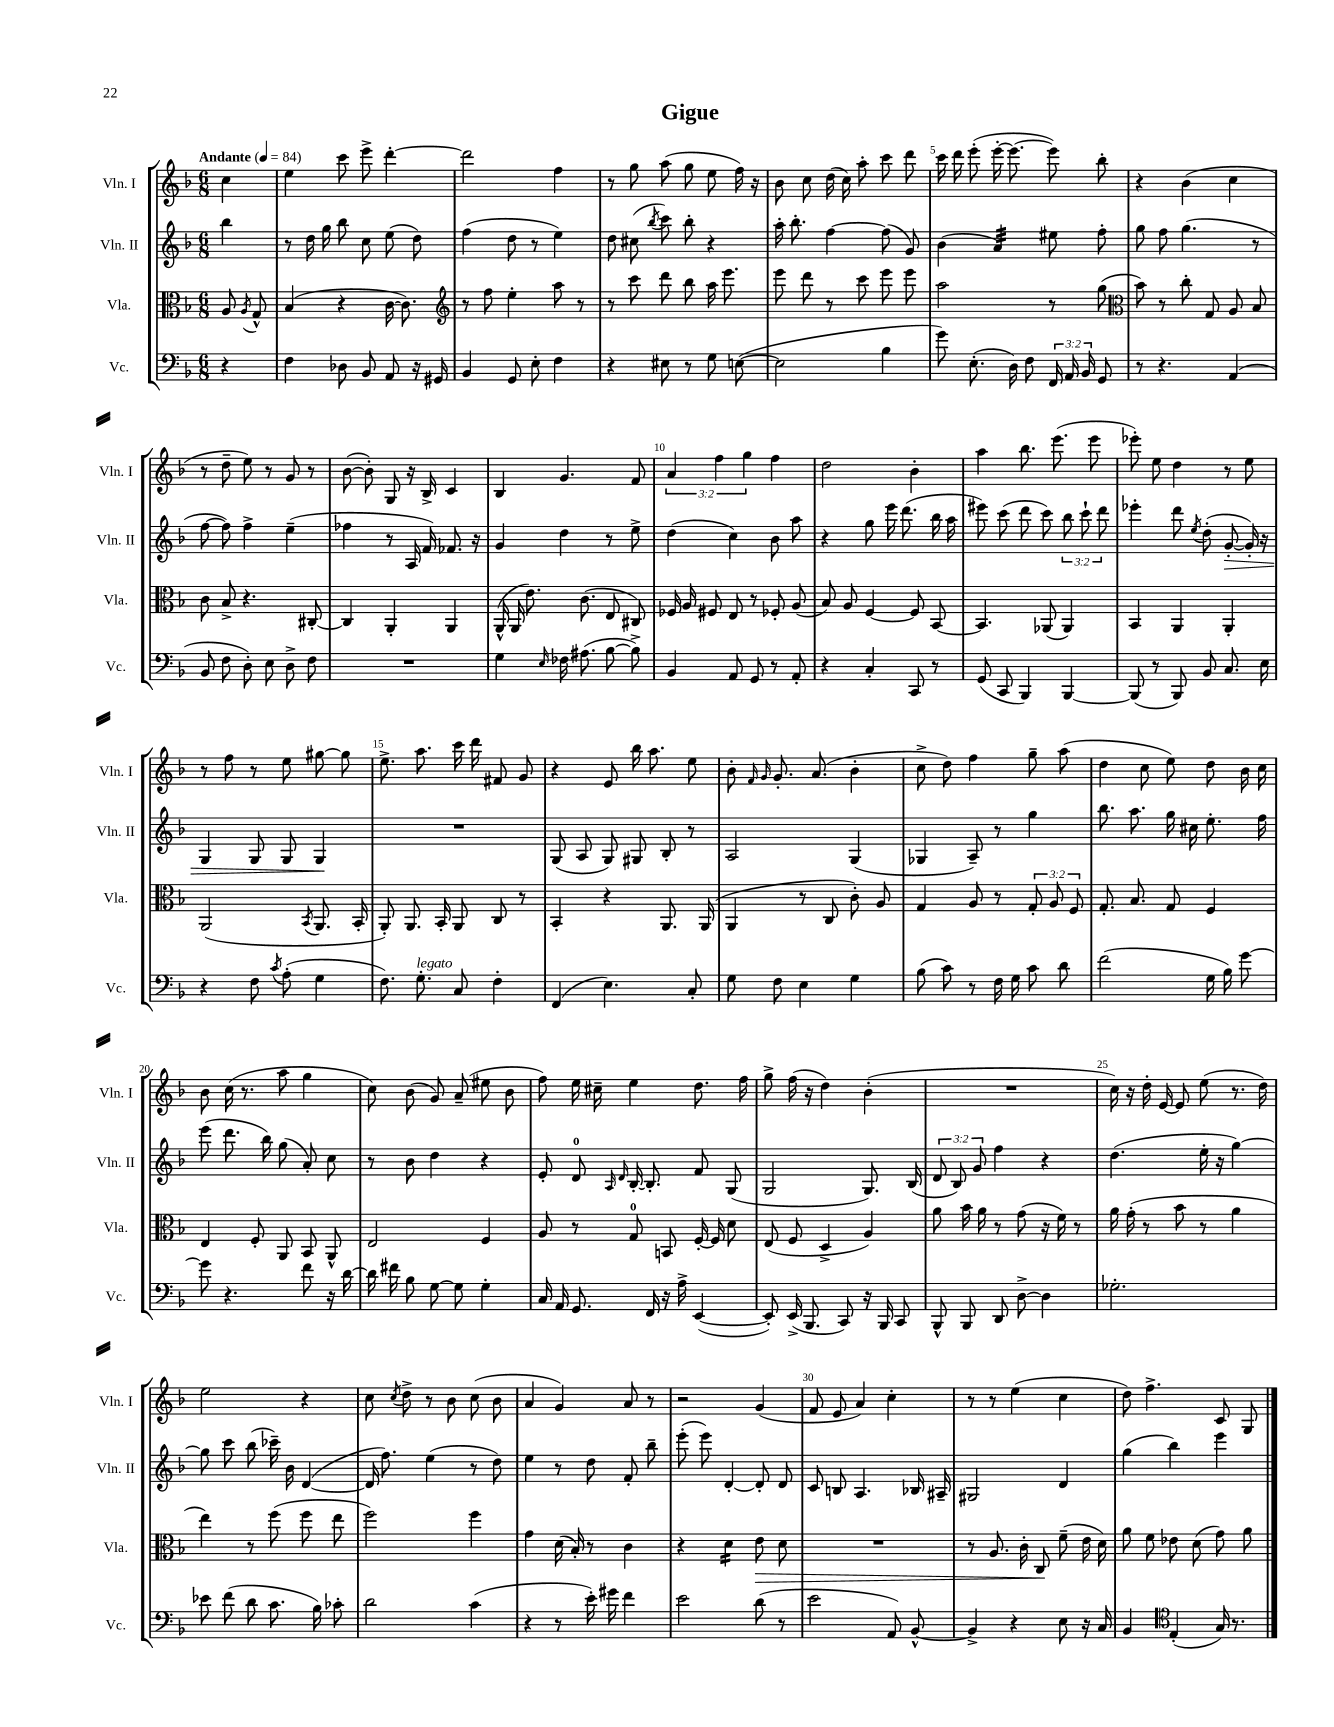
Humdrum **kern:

**kern	**kern	**kern	**kern
*staff4	*staff3	*staff2	*staff1
*clefF4	*clefC3	*clefG2	*clefG2
*k[b-]	*k[b-]	*k[b-]	*k[b-]
*M6/8	*M6/8	*M6/8	*M6/8
*MM84	*MM84	*MM84	*MM84
4r	8A	4bb-	4cc
.	8qA	.	.
.	8G^^	.	.
=	=	=	=
4F	(4B-	8r	4ee
.	.	16dd	.
.	.	16gg	.
8D-	4r	8bb-	8ccc
8BB-	.	8cc	8eee^
8AA	[16c	(8ee	[4ddd'
.	8.c])	.	.
16r	.	8dd)	.
16GG#	.	.	.
=	=	=	=
*	*clefG2	*	*
4BB-	8r	(4ff	2ddd]
.	8ff	.	.
8GG	4ee'	8dd	.
8E'	.	8r	.
4F	8aa	4ee)	4ff
.	8r	.	.
=	=	=	=
4r	8r	8dd	8r
.	8ccc	(8cc#	8gg
.	.	8qbb-	.
8E#	8ddd	8ccc)	(8aa
8r	8bb-	8bb-'	8gg
8G	16aa	4r	8ee
.	8.eee	.	.
([8E	.	.	16ff)
.	.	.	16r
=	=	=	=
2E]	8eee	16aa'	8b-
.	.	8.bb-'	.
.	8ddd	.	8cc
.	8r	[4ff	(16dd
.	.	.	16cc)
.	8ccc	.	8aa'
4B-	8eee	(8ff]	8ccc
.	8eee	8g)	8ddd
=	=	=	=
8g)	2aa	(4b-	16ccc
.	.	.	16ddd
(8.E'	.	.	(8eee'
.	.	4a)	[16eee'
16D)	.	.	8.eee_
8F	.	.	.
24FF	8r	8ee#	8eee])
24AA	.	.	.
24BB-	.	.	.
8GG	(8gg	8ff'	8bb-'
=	=	=	=
*	*clefC3	*	*
8r	8b-)	8gg	4r
4.r	8r	8ff	.
.	8cc'	(4.gg	(4b-
.	8G	.	.
(4AA	8A	.	4cc
.	8B-	8r	.
=	=	=	=
8BB-	8c	[8ff	8r
8F	8B-^	8ff])	8dd~
8D')	4.r	4ff^	8ee)
8E	.	.	8r
8D^	.	(4ee~	8g
8F	[8C#'	.	8r
=	=	=	=
2.r	4C#]	4ff-	([8b-
.	.	.	8b-'])
.	4AA'	8r	8G
.	.	16A	16r
.	.	16f)	16B-^
.	4AA	8.f-	4c
.	.	16r	.
=	=	=	=
4G	(16AA^^	4g	4B-
.	16AA	.	.
.	8.e)	.	.
16qqE	.	.	.
16F-	.	4dd	4.g
(8.A#	(8.c	.	.
[8B-	8E	8r	.
8B-^])	8C#)	8ee^	8f
=	=	=	=
4BB-	16F-	(4dd	6a
.	16A	.	.
.	8F#	.	.
.	.	.	6ff
8AA	8E	4cc)	.
.	.	.	6gg
8GG	8r	.	.
8r	8F-'	8b-	4ff
8AA'	(8A	8aa	.
=	=	=	=
4r	8B-)	4r	2dd
.	8A	.	.
4C'	[4F	8gg	.
.	.	16eee	.
.	.	(8.ddd	.
8CC	8F]	.	4b-'
8r	[8BB-	16bb-	.
.	.	16aa	.
=	=	=	=
(8GG	4.BB-]	8eee#)	4aa
8CC	.	(8ccc	.
4BBB-)	.	8ddd	8.bb-
.	(8AA-	8ccc)	.
.	.	.	(8.eee
[4BBB-	4AA-)	12bb-	.
.	.	12ccc`	.
.	.	.	8eee
.	.	12ddd	.
=	=	=	=
(8BBB-]	4BB-	4eee-'	8eee-')
8r	.	.	8ee
8BBB-)	4AA	8ddd	4dd
.	.	8qee	.
8BB-	.	(8dd'	.
8.C	4AA'	[8g'	8r
.	.	16g'])	8ee
16E	.	16r	.
=	=	=	=
4r	(2AA	4G	8r
.	.	.	8ff
8F	.	8G	8r
8qc	.	.	.
(8A'	.	8G	8ee
.	8qBB-	.	.
4G	8.AA	4G	[8gg#
.	.	.	8gg#]
.	16BB-'	.	.
=	=	=	=
8.F)	8AA')	2.r	8.ee^
.	8.AA	.	.
8.G'	.	.	8.aa
.	16BB-'	.	.
8C	8AA	.	16ccc
.	.	.	16ddd
4F'	8C	.	8f#
.	8r	.	8g
=	=	=	=
(4FF	4BB-'	(8G	4r
.	.	8A	.
4.E)	4r	8G)	8e
.	.	8G#	16bb-
.	.	.	8.aa
.	8.AA	8B-'	.
8C'	.	8r	8ee
.	(16AA	.	.
=	=	=	=
8G	4AA	2A	8b-'
.	.	.	16qqf
.	.	.	16qqg
8F	.	.	8.g'
4E	8r	.	.
.	.	.	(8.a
.	8C	.	.
4G	8c')	(4G	4b-'
.	8A	.	.
=	=	=	=
(8B-	4G	4G-	8cc^
8c)	.	.	8dd)
8r	8A	8A~)	4ff
16F	8r	8r	.
16G	.	.	.
8c	12G'	4gg	8gg~
.	12A	.	.
8d	.	.	(8aa
.	12F	.	.
=	=	=	=
(2f	8.G'	8.bb-	4dd
.	8.B-	8.aa	.
.	.	.	8cc
.	8G	16gg	8ee)
.	.	16cc#	.
16G	4F	8.ee'	8dd
16B-)	.	.	.
[8g	.	.	16b-
.	.	16ff	16cc
=	=	=	=
8g]	4E	(8eee	8b-
4.r	.	8.ddd	(16cc
.	.	.	8.r
.	8F'	.	.
.	.	16bb-)	.
.	8AA	(8gg	8aa
8f	8BB-	8a')	4gg
16r	8AA^^	8cc	.
[16d	.	.	.
=	=	=	=
16d]	2E	8r	8cc)
16f#	.	.	.
8B-	.	8b-	(8b-
[8G	.	4dd	8g)
8G]	.	.	(8a~
4G'	4F	4r	8ee#
.	.	.	8b-
=	=	=	=
16C	8A	8e'	8ff)
16AA	.	.	.
8.GG	8r	8d	16ee
.	.	.	16cc#~
.	.	16qqA	.
.	.	16qqd	.
.	8G	[16B-'	4ee
16FF	.	8.B-']	.
16r	8BB	.	.
16A^	.	.	.
([4EE	[16F'	8f	8.dd
.	16F]	.	.
.	8d	(8G	.
.	.	.	16ff
=	=	=	=
8EE'])	(8E	2G	8gg^
(16EE^	8F	.	(16ff
8.BBB-	.	.	16r
.	4D^	.	4dd)
8CC)	.	.	.
16r	4A)	8.G)	(4b-'
16BBB-	.	.	.
8CC	.	.	.
.	.	(16B-	.
=	=	=	=
8BBB-^^	8a	12d	2.r
.	.	12B-)	.
8BBB-	16b-	.	.
.	.	12g	.
.	16a	.	.
8DD	8r	4ff	.
[8D^	(8g	.	.
4D]	16r	4r	.
.	16f)	.	.
.	8r	.	.
=	=	=	=
2.G-'	16a	(4.dd	16cc)
.	(16g'	.	16r
.	8r	.	16dd'
.	.	.	[16e
.	8b-	.	8e]
.	8r	16ee'	(8ee
.	.	16r	.
.	4a	[4gg)	8.r
.	.	.	16dd)
=	=	=	=
8e-	4ee)	8gg]	2ee
(8f	.	8ccc	.
8d	8r	(8bb-	.
8.c	(8ff	16ccc-~)	.
.	.	16b-	.
.	8ff	([4d	4r
16B-)	.	.	.
8c-'	8ee	.	.
=	=	=	=
2d	2ff)	16d]	8cc
.	.	8.ff)	.
.	.	.	8qcc
.	.	.	8dd^
.	.	(4ee	8r
.	.	.	8b-
(4c	4ff	8r	(8cc
.	.	8dd)	8b-
=	=	=	=
4r	4g	4ee	4a
8r	(16d	8r	4g)
.	16B-')	.	.
16e')	8r	8dd	.
16g#	.	.	.
4f	4c	8f'	8a
.	.	8bb-~	8r
=	=	=	=
2e	4r	(8eee'	2r
.	.	8eee)	.
.	4d	[4d'	.
(8d	8e	8d']	(4g
8r	8d	8d	.
=	=	=	=
2e	2.r	8c	8f
.	.	8B	8e
.	.	4.A	4a)
8AA)	.	.	4cc'
[8BB-^^	.	16B-	.
.	.	16A#~	.
=	=	=	=
4BB-^]	8r	2G#	8r
.	8.A	.	8r
4r	.	.	(4ee
.	16c'	.	.
.	8C	.	.
8E	(8f~	4d	4cc
16r	16e	.	.
16C	16d)	.	.
=	=	=	=
4BB-	8a	(4gg	8dd)
.	8f	.	4.ff^
*clefC4	*	*	*
(4E'	8e-	4bb-)	.
.	(8d	.	.
16G)	8g)	4eee	8c
8.r	.	.	.
.	8a	.	8G
==	==	==	==
*-	*-	*-	*-
